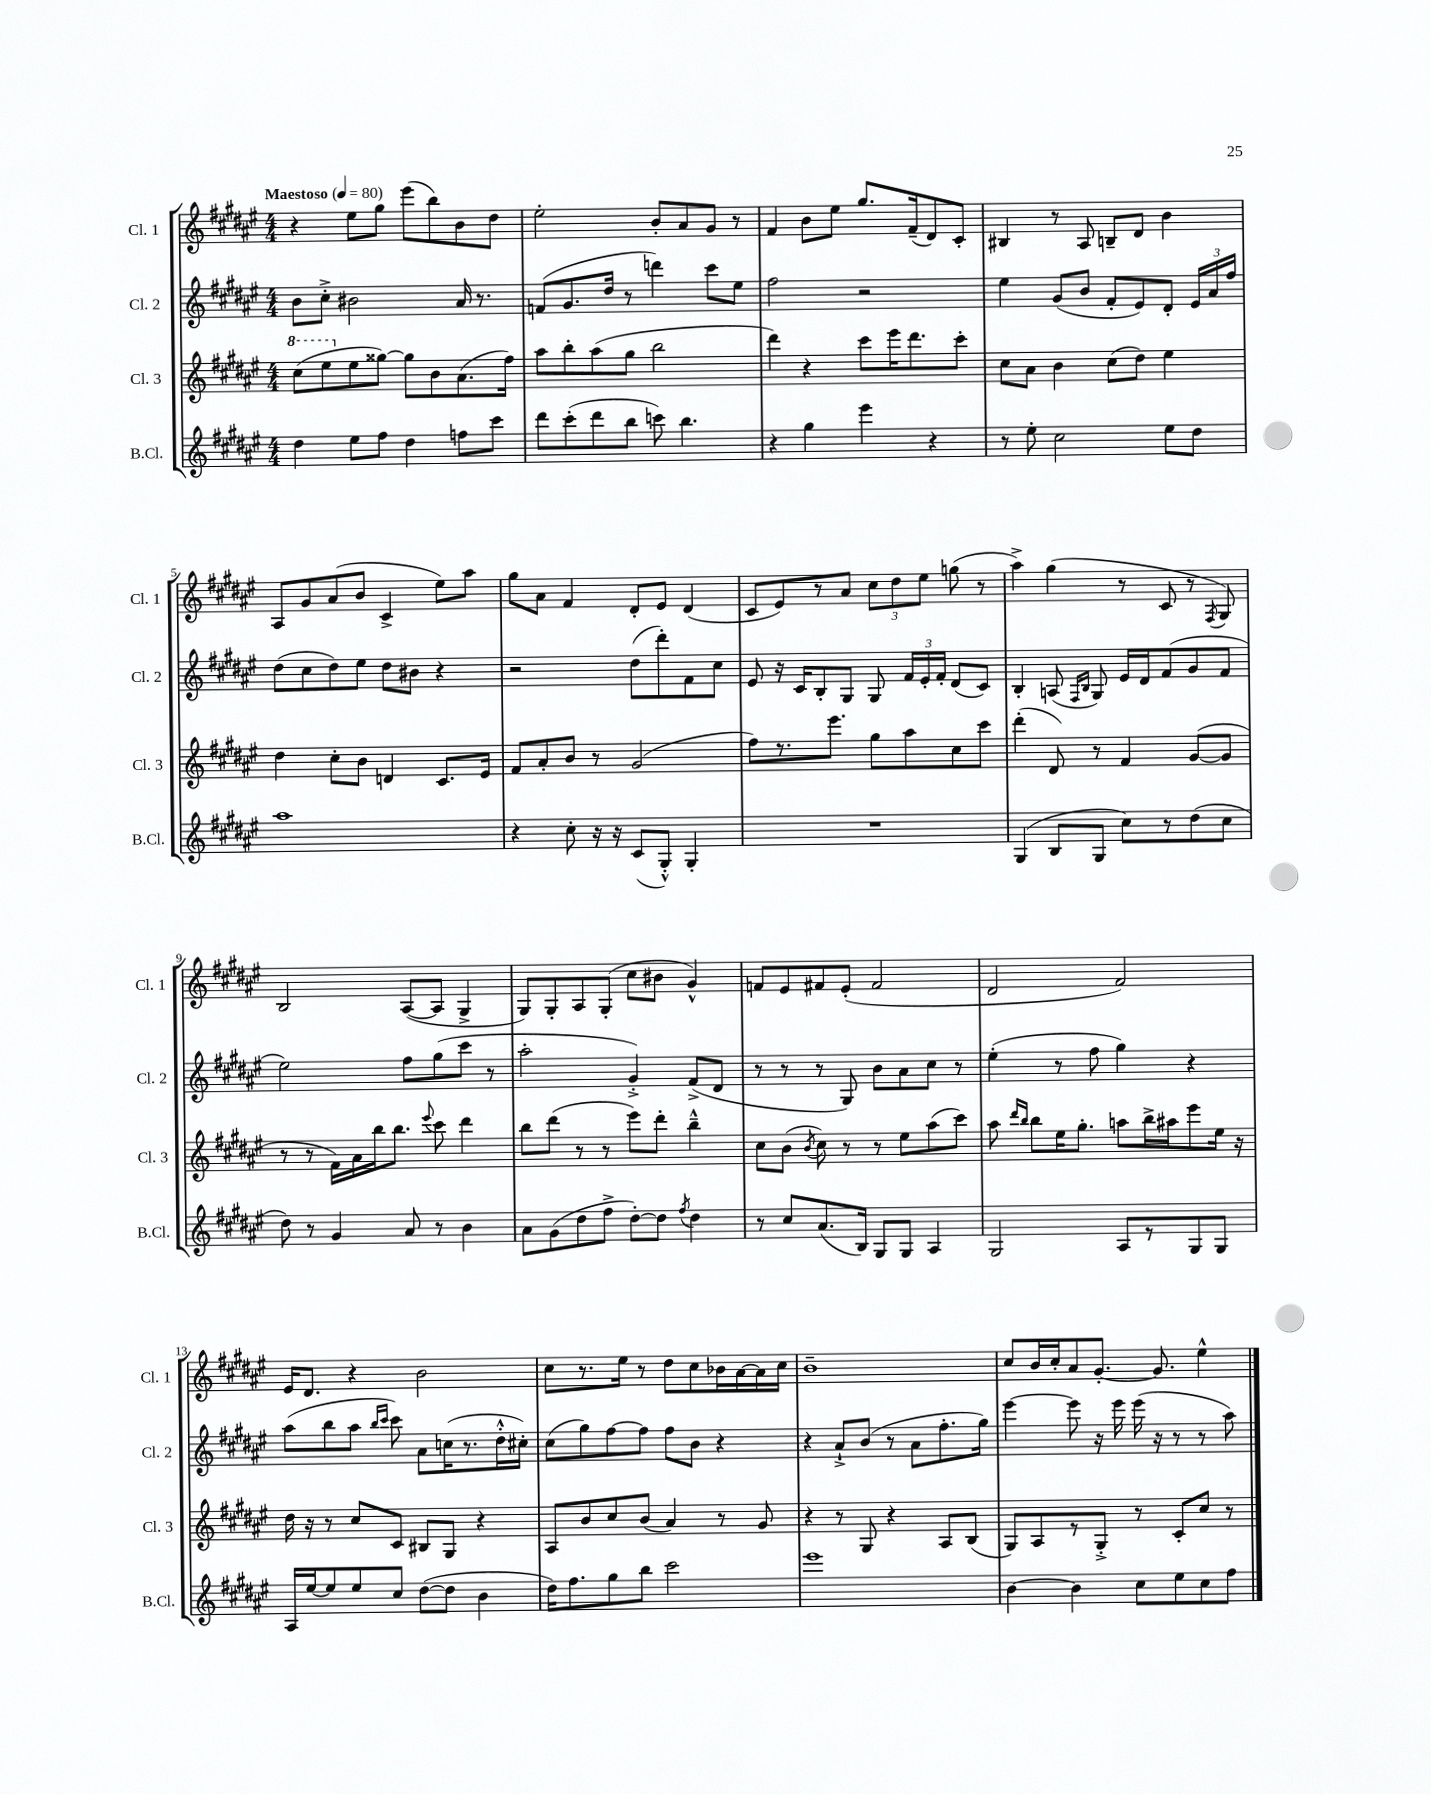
<<
\new StaffGroup <<
\new Staff = "s0" \with { instrumentName = "Cl. 1" shortInstrumentName = "Cl. 1" } {
    \clef treble \key fis \major \numericTimeSignature \time 4/4 \tempo "Maestoso" 4 = 80
    \autoBeamOff r4 eis''8[ gis''8] eis'''8[( b''8) b'8 dis''8] |
    eis''2-. b'8[-. ais'8 gis'8] r8 |
    fis'4 b'8[ eis''8] gis''8.[ fis'16--( dis'8) cis'8]-. |
    bis4 r8 ais8 b8[-- dis'8] b'4 |
    ais8[ gis'8 ais'8( b'8] cis'4-> eis''8[) ais''8] |
    gis''8[ ais'8] fis'4 dis'8[-. eis'8] dis'4( |
    cis'8[ eis'8) r8 ais'8] \tuplet 3/2 { cis''8[ dis''8 eis''8] } g''8( r8 |
    ais''4->) gis''4( r8 cis'8 r8 \acciaccatura { fis8 } gis8) |
    b2 ais8[~( ais8] gis4-> |
    gis8[) gis8-. ais8 gis8]-.( cis''8[ bis'8] gis'4-^) |
    f'8[ eis'8 fis'8 eis'8]-.( fis'2 |
    dis'2 fis'2) |
    eis'16[ dis'8.] r4 b'2 |
    cis''8[ r8. eis''16] r8 dis''8[ cis''8 bes'16 ais'16~ ais'16 cis''16] |
    b'1-- |
    cis''8[ b'16 cis''16-. ais'8 gis'8.]~-. gis'8. eis''4-^ \bar "|." |
}
\new Staff = "s1" \with { instrumentName = "Cl. 2" shortInstrumentName = "Cl. 2" } {
    \clef treble \key fis \major \numericTimeSignature \time 4/4
    \autoBeamOff b'8[ cis''8]-.-> bis'2 ais'16 r8. |
    f'8[( gis'8. dis''16] r8 d'''4) cis'''8[ eis''8] |
    fis''2 r2 |
    eis''4 gis'8[( b'8] fis'8[-. eis'8) dis'8]-. \tuplet 3/2 { eis'16[ ais'16 fis''16] } |
    dis''8[( cis''8 dis''8) eis''8] dis''8[ bis'8] r4 |
    r2 dis''8[( dis'''8-.) fis'8 cis''8] |
    eis'8 r16 cis'16[ b8-. gis8] gis8 \tuplet 3/2 { fis'16[ eis'16-. fis'16]-. } dis'8[( cis'8]) |
    b4-. a8( \grace { fis16[ b16] } gis8) eis'16[ dis'16 fis'8( gis'8 fis'8] |
    eis''2) fis''8[ gis''8( cis'''8] r8 |
    ais''2-. gis'4-.->) fis'8[->( dis'8] |
    r8 r8 r8 gis8) b'8[ ais'8 cis''8] r8 |
    eis''4-.( r8 fis''8 gis''4) r4 |
    ais''8[( b''8 ais''8] \grace { b''16[ cis'''16] } cis'''8) ais'8[ c''16( r8. dis''16-.-^ cis''16]-.) |
    cis''8[( gis''8) fis''8~ fis''8] fis''8[ b'8] r4 |
    r4 ais'8[-!-> b'8]( r8 ais'8[ fis''8.-. gis''16]) |
    eis'''4~ eis'''8 r16 eis'''16 eis'''16( r16 r8 r8 ais''8) \bar "|." |
}
\new Staff = "s2" \with { instrumentName = "Cl. 3" shortInstrumentName = "Cl. 3" } {
    \clef treble \key fis \major \numericTimeSignature \time 4/4
    \autoBeamOff \ottava #1 cis'''8[( eis'''8 \ottava #0 eis''8 gisis''8]~) gisis''8[ b'8 ais'8.( fis''16]) |
    ais''8[ b''8-. ais''8( gis''8] b''2 |
    dis'''4) r4 cis'''8[ eis'''16 dis'''8. cis'''8]-. |
    cis''8[ ais'8] b'4 cis''8[( dis''8]) eis''4 |
    dis''4 cis''8[-. b'8] d'4 cis'8.[ eis'16] |
    fis'8[ ais'8-. b'8] r8 gis'2( |
    fis''8[) r8. eis'''8.] gis''8[ ais''8 cis''8 cis'''8] |
    dis'''4-.( dis'8) r8 fis'4 gis'8[~( gis'8] |
    r8 r8 fis'16[) ais'16 b''16 b''8.] \appoggiatura { eis'''8 } cis'''8 dis'''4 |
    b''8[ dis'''8]( r8 r8 eis'''8[) dis'''8]-. b''4---^ |
    cis''8[ b'8]( \acciaccatura { b'8 } cis''8) r8 r8 eis''8[ ais''8( cis'''8]) |
    ais''8 \grace { dis'''16[ b''16] } b''8[ eis''16 gis''8.]-. a''8[ b''16-> ais''16 eis'''8 eis''16] r16 |
    dis''16 r16 r8 cis''8[ cis'8] bis8[ gis8] r4 |
    ais8[ b'8 cis''8 b'8]( ais'4) r8 gis'8 |
    r4 r8 gis8 r4 ais8[ b8]( |
    gis8[) ais8 r8 gis8]-.-> r8 cis'8[-. cis''8] r8 \bar "|." |
}
\new Staff = "s3" \with { instrumentName = "B.Cl." shortInstrumentName = "B.Cl." } {
    \clef treble \key fis \major \numericTimeSignature \time 4/4
    \autoBeamOff dis''4 eis''8[ fis''8] dis''4 f''8[ cis'''8] |
    dis'''8[ cis'''8-.( dis'''8 b''8] c'''8) b''4. |
    r4 gis''4 eis'''4 r4 |
    r8 eis''8-. cis''2 eis''8[ dis''8] |
    ais''1 |
    r4 cis''8-. r16 r16 cis'8[( gis8]-.-^) gis4-. |
    R1 |
    gis4( b8[ gis8] cis''8[) r8 dis''8( cis''8] |
    dis''8) r8 gis'4 ais'8 r8 b'4 |
    ais'8[ gis'8( dis''8 fis''8]-> dis''8[~-.) dis''8] \acciaccatura { fis''8 } dis''4 |
    r8 cis''8[ ais'8.( b16]) gis8[ gis8] ais4 |
    gis2 ais8[ r8 gis8 gis8] |
    ais16[ eis''16~ eis''8 eis''8 cis''8] dis''8[~( dis''8] b'4 |
    dis''16[) fis''8. gis''8 b''8] cis'''2 |
    eis'''1 |
    b'4~ b'4 cis''8[ eis''8 cis''8 fis''8] \bar "|." |
}
>>
>>
